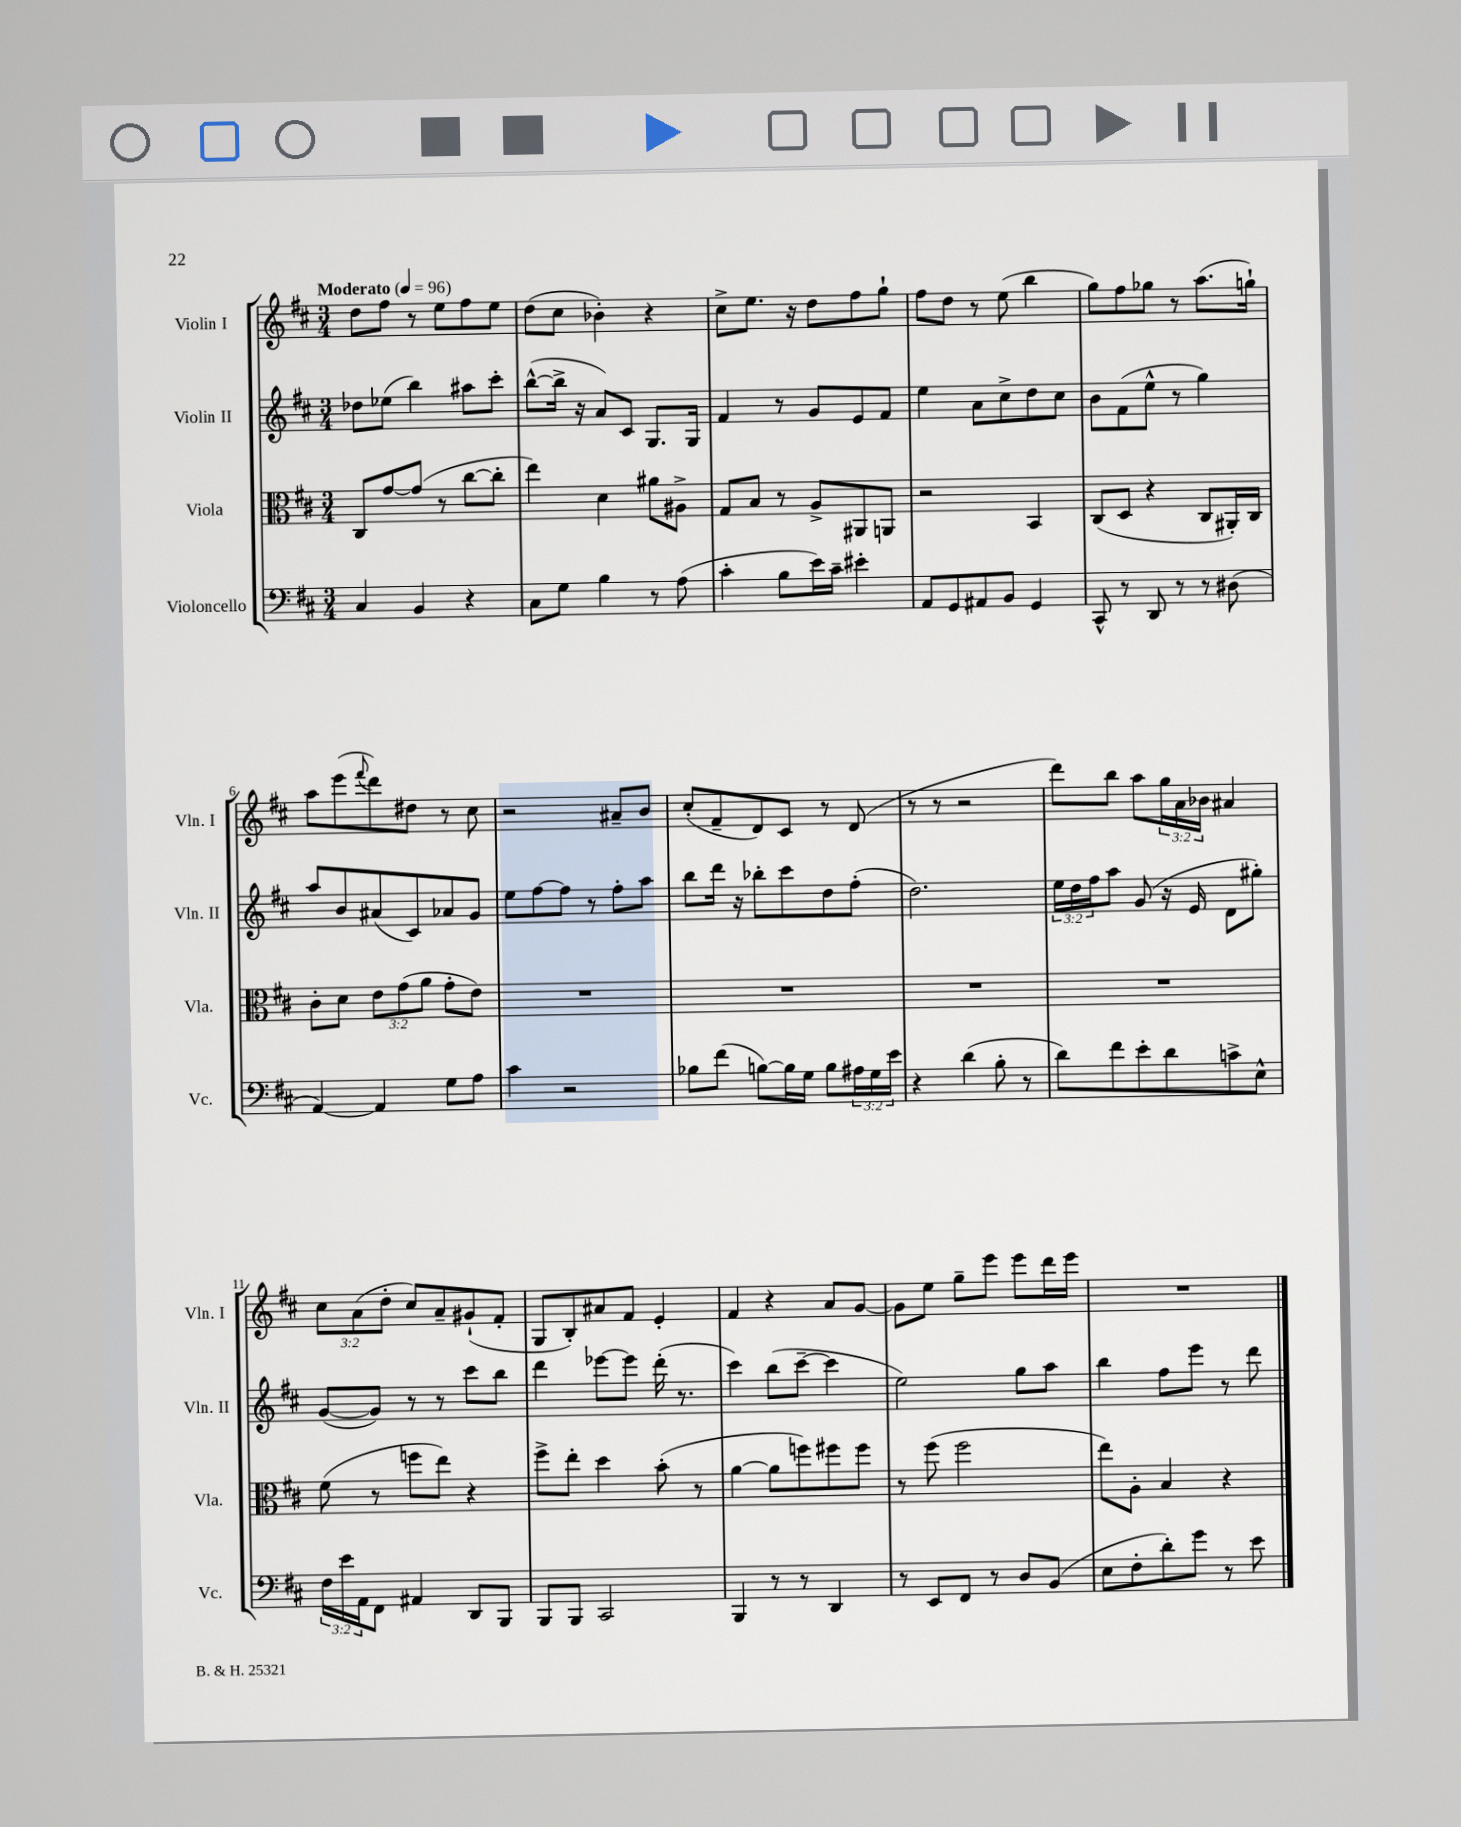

**kern	**kern	**kern	**kern
*part4	*part3	*part2	*part1
*staff4	*staff3	*staff2	*staff1
*I"Violoncello	*I"Viola	*I"Violin II	*I"Violin I
*I'Vc.	*I'Vla.	*I'Vln. II	*I'Vln. I
*clefF4	*clefC3	*clefG2	*clefG2
*k[f#c#]	*k[f#c#]	*k[f#c#]	*k[f#c#]
*M3/4	*M3/4	*M3/4	*M3/4
*MM96	*MM96	*MM96	*MM96
=1	=1	=1	=1
!	!	!	!LO:TX:a:B:t=Moderato
4C#/	8C#/L	8dd-X\L	8dd\L
.	[8g/	(8ee-X\J	8ff#\J
4BB/	(8g/J]	4bb\)	8r
.	8r	.	8ee\L
4r	[8cc#\L	8aa#X\L	8ff#\
.	8cc#'\J]	8ccc#'\J	8ee\J
=2	=2	=2	=2
8C#\L	4ee\)	([8bb^^\L	(8dd\L
8G\J	.	16bb^\Jk]	8cc#\J
.	.	16r	.
4B\	4d\	8a/L)	4b-X'\)
.	.	8c#/J	.
8r	8a#X\L	8.G/L	4r
(8A\	8A#X^\J	.	.
.	.	16G/Jk	.
=3	=3	=3	=3
4c#'\	8G/L	4f#/	8cc#^\L
.	8B/J	.	8.ee\J
8B\L	8r	8r	.
.	.	.	16r
16e\L)	8A^/L	8g/L	8dd\L
16c#~\JJ	.	.	.
4e#X'\	8AA#X/	8e/	8ff#\
.	8AAn/J	8f#/J	8gg`\J
=4	=4	=4	=4
8AA/L	2r	4ee\	8ff#\L
8GG/	.	.	8dd\J
8AA#X/	.	8a\L	8r
8BB/J	.	8cc#^\	(8ee\
4GG/	4BB/	8dd\	4bb\
.	.	8cc#\J	.
=5	=5	=5	=5
8CC#^^/	(8C#/L	8b\L	8gg\L)
8r	8D/J	(8f#\	8ff#\
8DD/	4r	8ee^^\J	8gg-X\J
8r	.	8r	8r
8r	8C#/L	4gg\)	(8.aa\L
(8D#X\	16AA#X'/L)	.	.
.	16C#/JJ	.	16ggn`\Jk)
!!LO:LB:g=z
=6	=6	=6	=6
[4AA/)	8c#'\L	8aa/L	8aa\L
.	8d\J	8b/	(8eee\
.	.	.	8qqfff#/
4AA/]	12e\L	(8a#X/	8ddd\)
.	(12g\	.	.
.	.	8c#/)	8dd#X\J
.	12a\J	.	.
8G\L	8g'\L	8a-X/	8r
8A\J	8e\J)	8g/J	8cc#\
=7	=7	=7	=7
4c#\	2.r	8ee\L	2r
.	.	[8ff#\	.
2r	.	8ff#\J]	.
.	.	8r	.
.	.	8ff#'\L	8a#X~/L
.	.	8aa\J	8b/J
=8	=8	=8	=8
8B-X\L	2.r	8bb\L	(8cc#'/L
(8f#\J	.	16ddd\Jk	8f#~/
.	.	16r	.
[8Bn\L)	.	8bb-X'\L	8d/)
16B\L]	.	8ccc#\	8c#/J
16G\JJ	.	.	.
8B\L	.	8dd\	8r
24A#X\L	.	(8ff#'\J	(8d/
24G\	.	.	.
24e\JJ	.	.	.
=9	=9	=9	=9
4r	2.r	2.dd\)	8r
.	.	.	8r
(4d\	.	.	2r
8B'\	.	.	.
8r	.	.	.
=10	=10	=10	=10
8d\L)	2.r	24ee\LL	8ddd\L)
.	.	24dd\	.
.	.	24ff#\J	.
8f#\	.	8aa\J	8bb\J
8e'\	.	(8g/	8aa\L
8d\	.	16r	24gg\L
.	.	.	24a\
.	.	16e/	.
.	.	.	24b-X\JJ
8cn^\	.	8d\L	4a#X/
8E^^\J	.	8gg#X'\J)	.
!!LO:LB:g=z
=11	=11	=11	=11
24F#\LL	(8f#\	([8g/L	12cc#\L
24e\	.	.	.
24AA\J	.	.	(12a\
8FF#\J	8r	8g/J])	.
.	.	.	12dd'\J
4AA#X/	8ffn\L	8r	8cc#/L)
.	8ee\J)	8r	8a~/
8DD/L	4r	8ccc#\L	(8g#X`/
8BBB/J	.	8bb\J	8f#'/J
=12	=12	=12	=12
8BBB/L	8ff#^\L	4ddd\	8G/L
8BBB/J	8ee'\J	.	8B'/)
2CC#/	4dd\	[8eee-X\L	8a#X/
.	.	8eee-\J]	8f#/J
.	(8b'\	(16ddd'\	4e'/
.	.	8.r	.
.	8r	.	.
=13	=13	=13	=13
4BBB/	[4a\	4ccc#\)	4f#/
8r	8a\L]	(8bb\L	4r
8r	8ffn\)	[8ccc#~\J	.
4DD/	8ff#X\	4ccc#\]	8a/L
.	8ff#\J	.	[8g/J
=14	=14	=14	=14
8r	8r	2ee\)	8g\L]
8EE/L	(8ff#\	.	8ee\J
8FF#/J	2ff#\	.	8gg~\L
8r	.	.	8eee\J
8D/L	.	8gg\L	8eee\L
(8BB/J	.	8aa\J	16ddd\L
.	.	.	16eee\JJ
=15	=15	=15	=15
8E\L	8ee\L)	4bb\	2.r
8F#'\	8A'\J	.	.
8d'\)	4B/	8ff#\L	.
8g\J	.	8eee\J	.
8r	4r	8r	.
8e\	.	8ddd\	.
==	==	==	==
*-	*-	*-	*-
